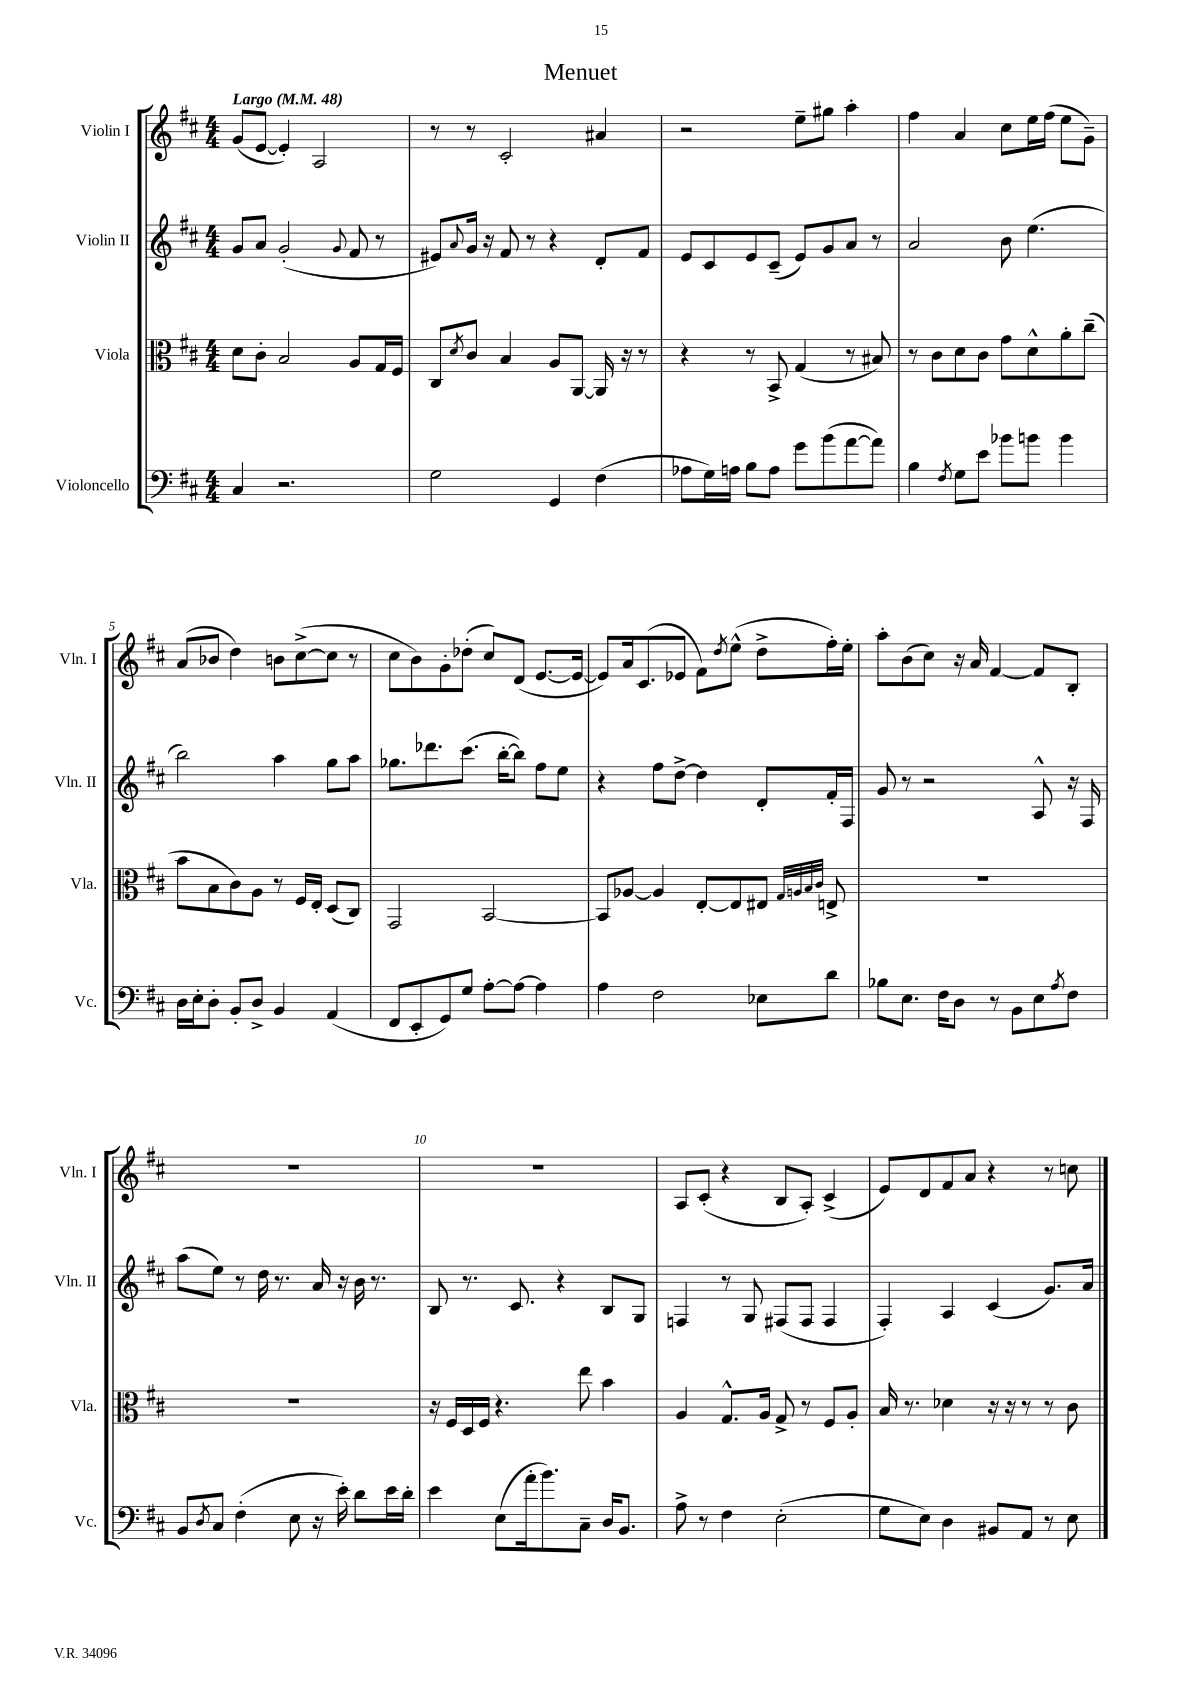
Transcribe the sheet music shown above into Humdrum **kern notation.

**kern	**kern	**kern	**kern
*part4	*part3	*part2	*part1
*staff4	*staff3	*staff2	*staff1
*I"Violoncello	*I"Viola	*I"Violin II	*I"Violin I
*I'Vc.	*I'Vla.	*I'Vln. II	*I'Vln. I
*clefF4	*clefC3	*clefG2	*clefG2
*k[f#c#]	*k[f#c#]	*k[f#c#]	*k[f#c#]
*M4/4	*M4/4	*M4/4	*M4/4
*MM48	*MM48	*MM48	*MM48
=1	=1	=1	=1
!	!	!	!LO:TX:a:B:t=Largo
4C#/	8d\L	8g/L	(8g/L
.	8c#'\J	8a/J	[8e/J
2.r	2B/	(2g'/	4e'/])
.	.	.	2A/
.	.	8qqg/	.
.	8A/L	8f#/	.
.	16G/L	8r	.
.	16F#/JJ	.	.
=2	=2	=2	=2
2G\	8C#/L	8e#X/L)	8r
.	8qd/	8qqa/	.
.	8c#/J	16g/Jk	8r
.	.	16r	.
.	4B/	8f#/	2c#'/
.	.	8r	.
4GG/	8A/L	4r	.
.	[8AA/J	.	.
(4F#\	16AA/]	8d'/L	4a#X/
.	16r	.	.
.	8r	8f#/J	.
=3	=3	=3	=3
8A-X\L	4r	8e/L	2r
16G\L)	.	8c#/	.
16An\JJ	.	.	.
8B\L	8r	8e/	.
8A\J	8BB^/	(8c#~/J	.
8g\L	(4G/	8e/L)	8ee~\L
(8b\	.	8g/	8gg#X\J
[8a\	8r	8a/J	4aa'\
8a\J])	8B#X/)	8r	.
=4	=4	=4	=4
4B\	8r	2a/	4ff#\
.	8c#\L	.	.
8qF#/	.	.	.
8G\L	8d\	.	4a/
8e\J	8c#\J	.	.
8b-X\L	8g\L	8b\	8cc#\L
8bn\J	8d^^\	(4.ee\	16ee\L
.	.	.	(16ff#\JJ
4b\	8a'\	.	8ee\L
.	(8cc#~\J	.	8g~\J)
!!LO:LB:g=z
=5	=5	=5	=5
16D\LL	8b\L	2bb\)	(8a/L
16E'\J	.	.	.
8D'\J	8B\	.	8b-X/J
8BB'/L	8c#\)	.	4dd\)
8D^/J	8A\J	.	.
4BB/	8r	4aa\	8bn\L
.	16F#/LL	.	([8cc#^\
.	16E'/JJ	.	.
(4AA/	(8D/L	8gg\L	8cc#\J]
.	8C#/J)	8aa\J	8r
=6	=6	=6	=6
8FF#/L	2GG/	8.gg-X\L	8cc#\L
8EE'/	.	.	8b\)
.	.	8.ddd-X\	.
8GG/)	.	.	8g'\
8G/J	.	(8.ccc#\J	(8dd-X'\J
[8A'\L	[2BB/	.	8cc#/L)
.	.	[16bb'\KL	.
8A\J_	.	8bb\J])	(8d/J
4A\]	.	8ff#\L	[8.e/L
.	.	8ee\J	.
.	.	.	16e/Jk_
=7	=7	=7	=7
4A\	8BB/L]	4r	8e/L])
.	[8A-X/J	.	16a/k
.	.	.	(8.c#/
2F#\	4A-/]	8ff#\L	.
.	.	[8dd^\J	8e-X/J
.	[8E'/L	4dd\]	8f#\L)
.	.	.	8qdd/
.	8E/]	.	(8ee^^\J
8E-X\L	8E#X/J	8d'/L	8dd^\L
.	32qqG/LLL	.	.
.	32qqAn/	.	.
.	32qqB/	.	.
.	32qqc#/JJJ	.	.
8d\J	8En^/	16f#'/L	16ff#'\L)
.	.	16F#/JJ	16ee'\JJ
=8	=8	=8	=8
8B-X\L	1r	8g/	8aa'\L
8.E\J	.	8r	(8b\
.	.	2r	8cc#\J)
16F#\KL	.	.	.
8D\J	.	.	16r
.	.	.	16a/
8r	.	.	[4f#/
8BB\L	.	.	.
8E\	.	8A^^/	8f#/L]
8qA/	.	.	.
8F#\J	.	16r	8B'/J
.	.	16F#/	.
!!LO:LB:g=z
=9	=9	=9	=9
8BB/L	1r	(8aa\L	1r
8qD/	.	.	.
8C#/J	.	8ee\J)	.
(4F#'\	.	8r	.
.	.	16dd\	.
.	.	8.r	.
8E\	.	.	.
16r	.	16a/	.
16e'\)	.	16r	.
8d\L	.	16b\	.
.	.	8.r	.
16e\L	.	.	.
16d'\JJ	.	.	.
=10	=10	=10	=10
4e\	16r	8B/	1r
.	16F#/LL	.	.
.	16D/	8.r	.
.	16F#/JJ	.	.
(8E\L	4.r	.	.
.	.	8.c#/	.
16a'\k	.	.	.
8.b\)	.	.	.
.	.	4r	.
8C#~\J	8ee\	.	.
16D/KL	4b\	8B/L	.
8.BB/J	.	.	.
.	.	8G/J	.
=11	=11	=11	=11
8A^\	4A/	4Fn/	8A/L
8r	.	.	(8c#'/J
4F#\	8.G^^/L	8r	4r
.	.	8G/	.
.	16A/Jk	.	.
(2E'\	8G^/	(8F#X/L	8B/L
.	8r	8F#/J	8A'/J)
.	8F#/L	4F#/	(4c#^/
.	8A'/J	.	.
=12	=12	=12	=12
8G\L	16B/	4F#'/)	8e/L)
.	8.r	.	.
8E\J)	.	.	8d/
4D\	4d-X\	4A/	8f#/
.	.	.	8a/J
8BB#X/L	16r	(4c#/	4r
.	16r	.	.
8AA/J	8r	.	.
8r	8r	8.g/L)	8r
8E\	8c#\	.	8ccn\
.	.	16a/Jk	.
==	==	==	==
*-	*-	*-	*-
